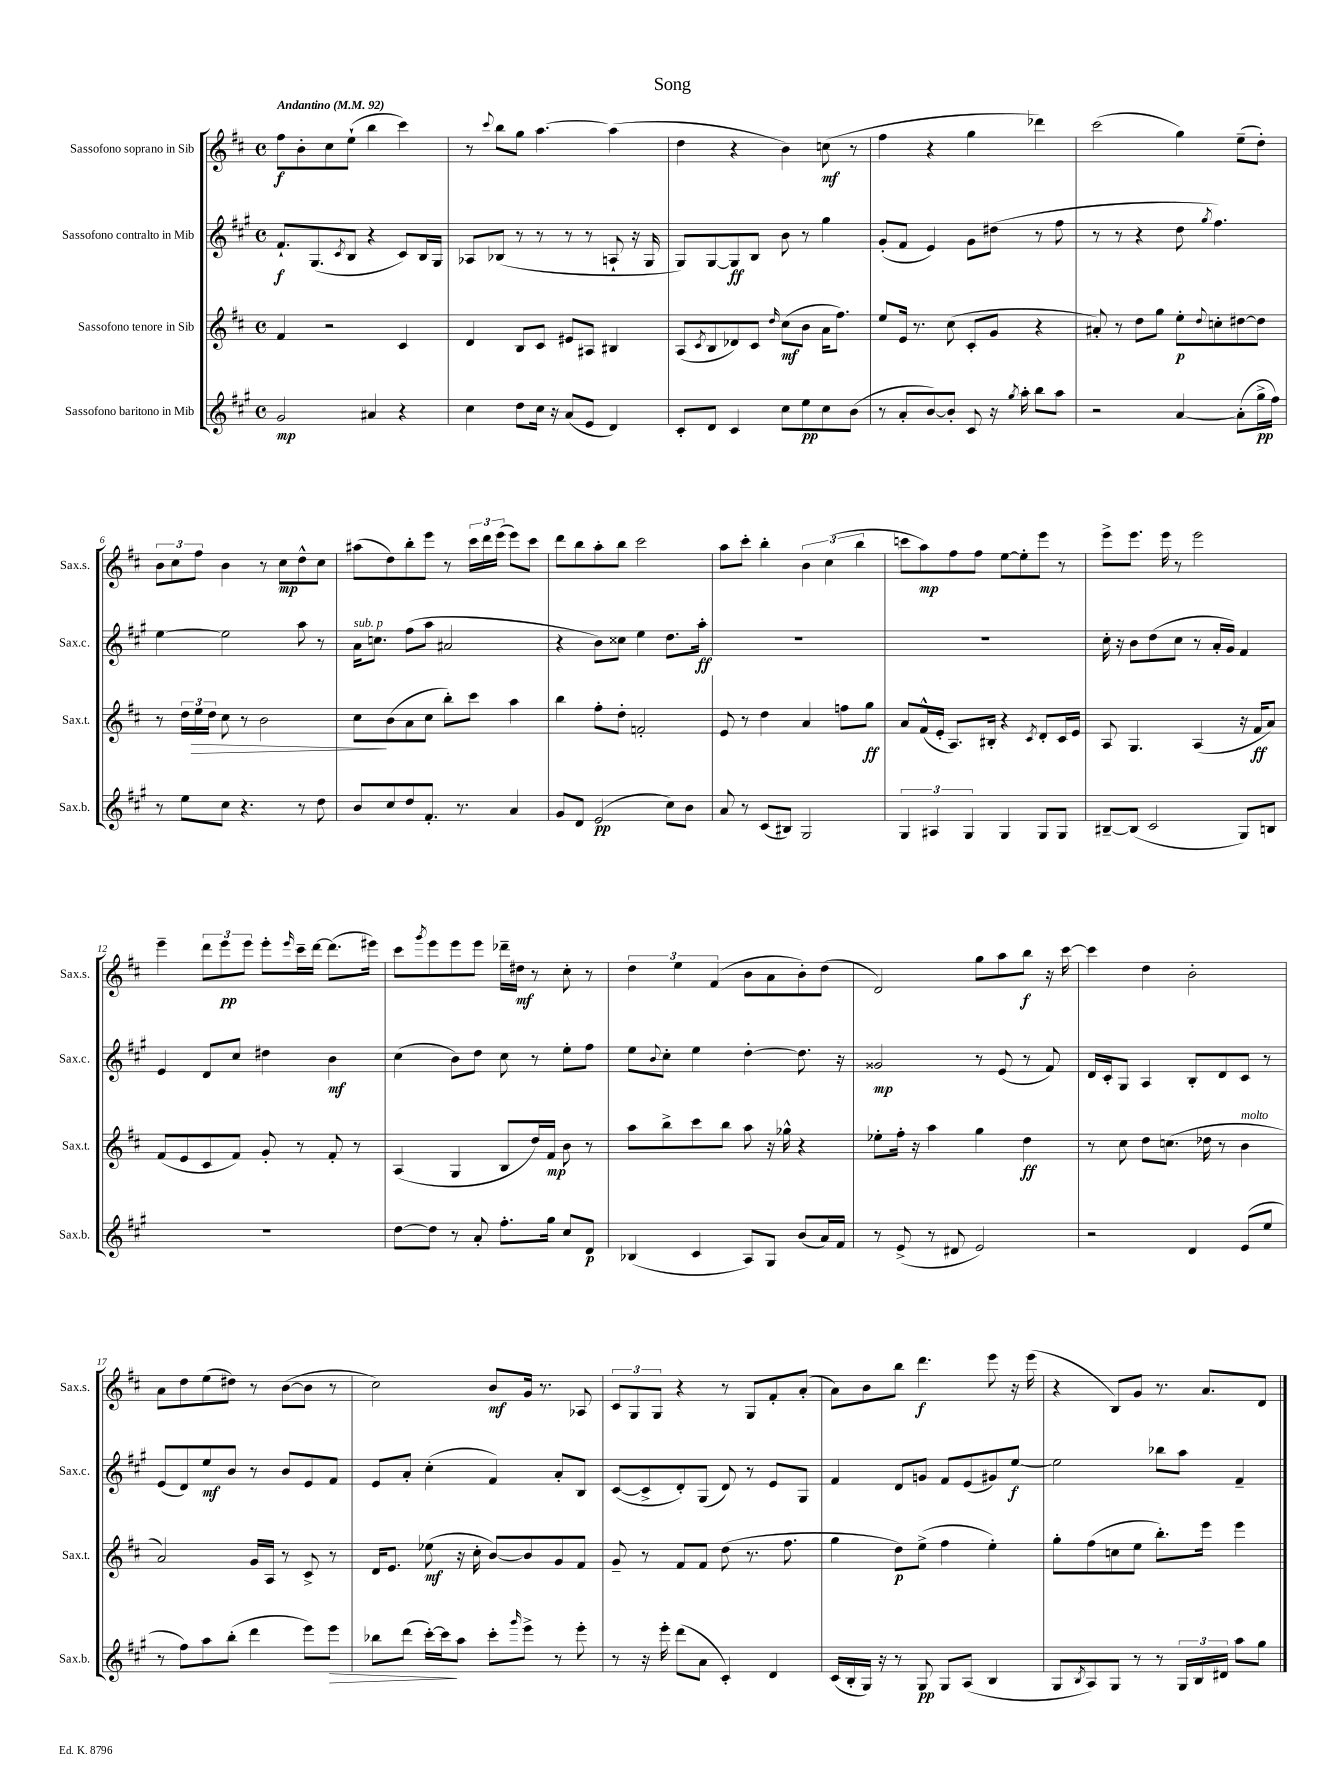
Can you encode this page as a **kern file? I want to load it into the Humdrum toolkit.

**kern	**kern	**kern	**kern
*staff4	*staff3	*staff2	*staff1
*clefG2	*clefG2	*clefG2	*clefG2
*k[f#c#g#]	*k[f#c#]	*k[f#c#g#]	*k[f#c#]
*M4/4	*M4/4	*M4/4	*M4/4
*met(c)	*met(c)	*met(c)	*met(c)
*MM92	*MM92	*MM92	*MM92
2g#	4f#	8.f#`	8ff#
.	.	.	8b'
.	.	(8.G#	.
.	2r	.	8cc#
.	.	8qc#	.
.	.	8B	(8ee`
4a#	.	4r	4bb
4r	4c#	8c#)	4ccc#)
.	.	16B	.
.	.	16G#	.
=	=	=	=
4cc#	4d	8A-	8r
.	.	.	8qqccc#
.	.	(8B-	8bb
8dd	8B	8r	8gg
16cc#	8c#	8r	[4.aa
16r	.	.	.
(8a	8e#	8r	.
8e	8A#	8r	.
4d)	4B#	8A`	(4aa]
.	.	16r	.
.	.	16G#	.
=	=	=	=
8c#'	(8A	8G#)	4dd
.	8qc#	.	.
8d	8B	[8G#	.
4c#	8d-)	8G#]	4r
.	8c#	8B	.
.	16qqdd	.	.
8cc#	(8cc#	8b	4b)
8ee	8b	8r	.
8cc#	16a	4gg#	(8cc
.	8.ff#)	.	.
(8b	.	.	8r
=	=	=	=
8r	8ee	(8g#'	4ff#
8a'	16e	8f#	.
.	8.r	.	.
[8b)	.	4e)	4r
8b']	(8cc#	.	.
8c#	8c#'	8g#	4gg
16r	8g	(8dd#	.
8qgg#	.	.	.
16aa'	.	.	.
8bb	4r	8r	4ddd-)
8aa	.	8ff#	.
=	=	=	=
2r	8a#')	8r	(2ccc#
.	8r	8r	.
.	8dd	4r	.
.	8gg	.	.
[4a	8ee'	8dd	4gg)
.	8qqdd	8qgg#	.
.	8cc'	4.ff#)	.
(8a']	[8dd#	.	(8ee~
16gg#^	8dd#]	.	8dd')
16ff#)	.	.	.
=	=	=	=
8r	8r	[4ee	12b
.	.	.	12cc#
8ee	24dd	.	.
.	24ee	.	12ff#
.	24dd	.	.
8cc#	8cc#	2ee]	4b
4.r	8r	.	.
.	2b	.	8r
.	.	.	8cc#
8r	.	8aa	8dd^^
8dd	.	8r	8cc#
=	=	=	=
8b	8cc#	16a	(8aa#
.	.	8.cc	.
8cc#	(8b	.	8dd)
8dd	8a	(8ff#	8bb'
8.f#'	8cc#	8aa	8eee
.	8bb')	2a#	8r
8.r	.	.	.
.	8ccc#	.	24ccc#
.	.	.	24ddd
.	.	.	(24eee
4a	4aa	.	8eee)
.	.	.	8ccc#
=	=	=	=
8g#	4bb	4r	8ddd
8d	.	.	8bb
(2e	8ff#'	8b)	8aa'
.	8dd'	8cc##	8bb
.	2f'	4ee	2ccc#
8cc#)	.	8.dd	.
8b	.	.	.
.	.	16aa'	.
=	=	=	=
8a	8e	1r	8aa
8r	8r	.	8ccc#'
(8c#	4dd	.	4bb'
8B#)	.	.	.
2G#	4a	.	6b
.	.	.	(6cc#
.	8ff	.	.
.	.	.	6bb
.	8gg	.	.
=	=	=	=
6G#	8a	1r	8ccc
.	(16f#^^	.	8aa)
6A#	.	.	.
.	16e'	.	.
.	8.A)	.	8ff#
6G#	.	.	.
.	.	.	8ff#
.	16B#'	.	.
4G#	4r	.	[8ee
.	.	.	8ee']
.	8qc#	.	.
8G#	8d'	.	8eee
8G#	16c#	.	8r
.	16e	.	.
=	=	=	=
[8B#~	8A	16cc#'	8eee^
.	.	16r	.
(8B#]	4.G	8b	8.eee
2c#	.	(8dd	.
.	.	.	16eee
.	.	8cc#	8r
.	(4A	8r	2eee
.	.	16a'	.
.	.	16g#)	.
8G#)	16r	4f#	.
.	16f#	.	.
8B	8a)	.	.
=	=	=	=
1r	(8f#	4e	4eee~
.	8e	.	.
.	8c#	8d	12ddd
.	.	.	12eee
.	8f#)	8cc#	.
.	.	.	12eee
.	8g'	4dd#	8eee'
.	.	.	16qqeee
.	8r	.	16ccc#~
.	.	.	[16ddd
.	8f#'	4b	(8.ddd]
.	8r	.	.
.	.	.	16eee#)
=	=	=	=
[8dd	(4A	(4cc#	8ccc#
.	.	.	8qggg
8dd]	.	.	8eee
8r	4G	8b)	8eee
8a'	.	8dd	8eee
8.ff#'	8B	8cc#	16ddd-~
.	.	.	16dd#
.	16dd)	8r	8r
16gg#	16f#	.	.
8cc#	8b	8ee'	8cc#'
8d	8r	8ff#	8r
=	=	=	=
(4B-	8aa	8ee	6dd
.	.	8qqb	.
.	8bb^	8cc#'	.
.	.	.	6ee
4c#	8ccc#	4ee	.
.	.	.	(6f#
.	8bb	.	.
8A)	8aa	[4dd'	8b
8G#	16r	.	8a
.	16gg-^^	.	.
(8b	4r	8.dd]	8b')
16a)	.	.	(8dd
16f#	.	16r	.
=	=	=	=
8r	8ee-'	2g##	2d)
(8e^	16ff#'	.	.
.	16r	.	.
8r	4aa	.	.
8d#	.	.	.
2e)	4gg	8r	8gg
.	.	(8e	8aa
.	4dd	8r	8bb
.	.	8f#)	16r
.	.	.	[16ccc#
=	=	=	=
2r	8r	16d	4ccc#]
.	.	16c#'	.
.	8cc#	8G#	.
.	8dd	4A	4dd
.	(8.cc	.	.
4d	.	8B'	2b'
.	16dd-	.	.
.	8r	8d	.
(8e	4b	8c#	.
8ee	.	8r	.
=	=	=	=
8r	2a)	(8e	8a
8ff#)	.	8d)	8dd
8aa	.	8ee	(8ee
(8bb'	.	8b	8dd#)
4ddd	16g	8r	8r
.	16A	.	.
.	8r	8b	([8b
8eee)	8c#^	8e	8b]
8eee	8r	8f#	8r
=	=	=	=
8bb-	16d	8e	2cc#)
.	8.e	.	.
(8ddd	.	8a'	.
[16ccc#')	(8ee-	(4cc#'	.
16ccc#]	.	.	.
8aa	16r	.	.
.	16cc#'	.	.
8ccc#'	[8b)	4f#)	8b
16qqggg#	.	.	.
8eee^	8b]	.	16g
.	.	.	8.r
8r	8g	8a'	.
8eee'	8f#	8B	8A-
=	=	=	=
8r	8g~	([8c#	12c#
.	.	.	12G
16r	8r	8c#^]	.
.	.	.	12G
16eee'	.	.	.
(8ddd	8f#	8d')	4r
8a	8f#	(8G#	.
4c#')	(8dd	8d)	8r
.	8.r	8r	8G
4d	.	8e	8f#'
.	8.ff#	.	.
.	.	8G#	(8a'
=	=	=	=
(16c#	4gg	4f#	8a)
16B'	.	.	.
16G#)	.	.	8b
16r	.	.	.
8r	8dd)	8d	8bb
8G#	(8ee^	8g	4.ddd
8G#	4ff#	8f#	.
(8A	.	(8e	.
4B	4ee')	8g#)	8eee
.	.	[8ee	16r
.	.	.	(16eee
=	=	=	=
8G#	8gg'	2ee]	4r
8qB	.	.	.
8A)	(8ff#	.	.
8G#	8cc	.	8B)
8r	8ee	.	8g
8r	8.bb')	8bb-	8.r
24G#	.	8aa	.
24B	.	.	.
.	16eee	.	8.a
24d#	.	.	.
8aa	4eee	4f#~	.
8gg#	.	.	8d
==	==	==	==
*-	*-	*-	*-
